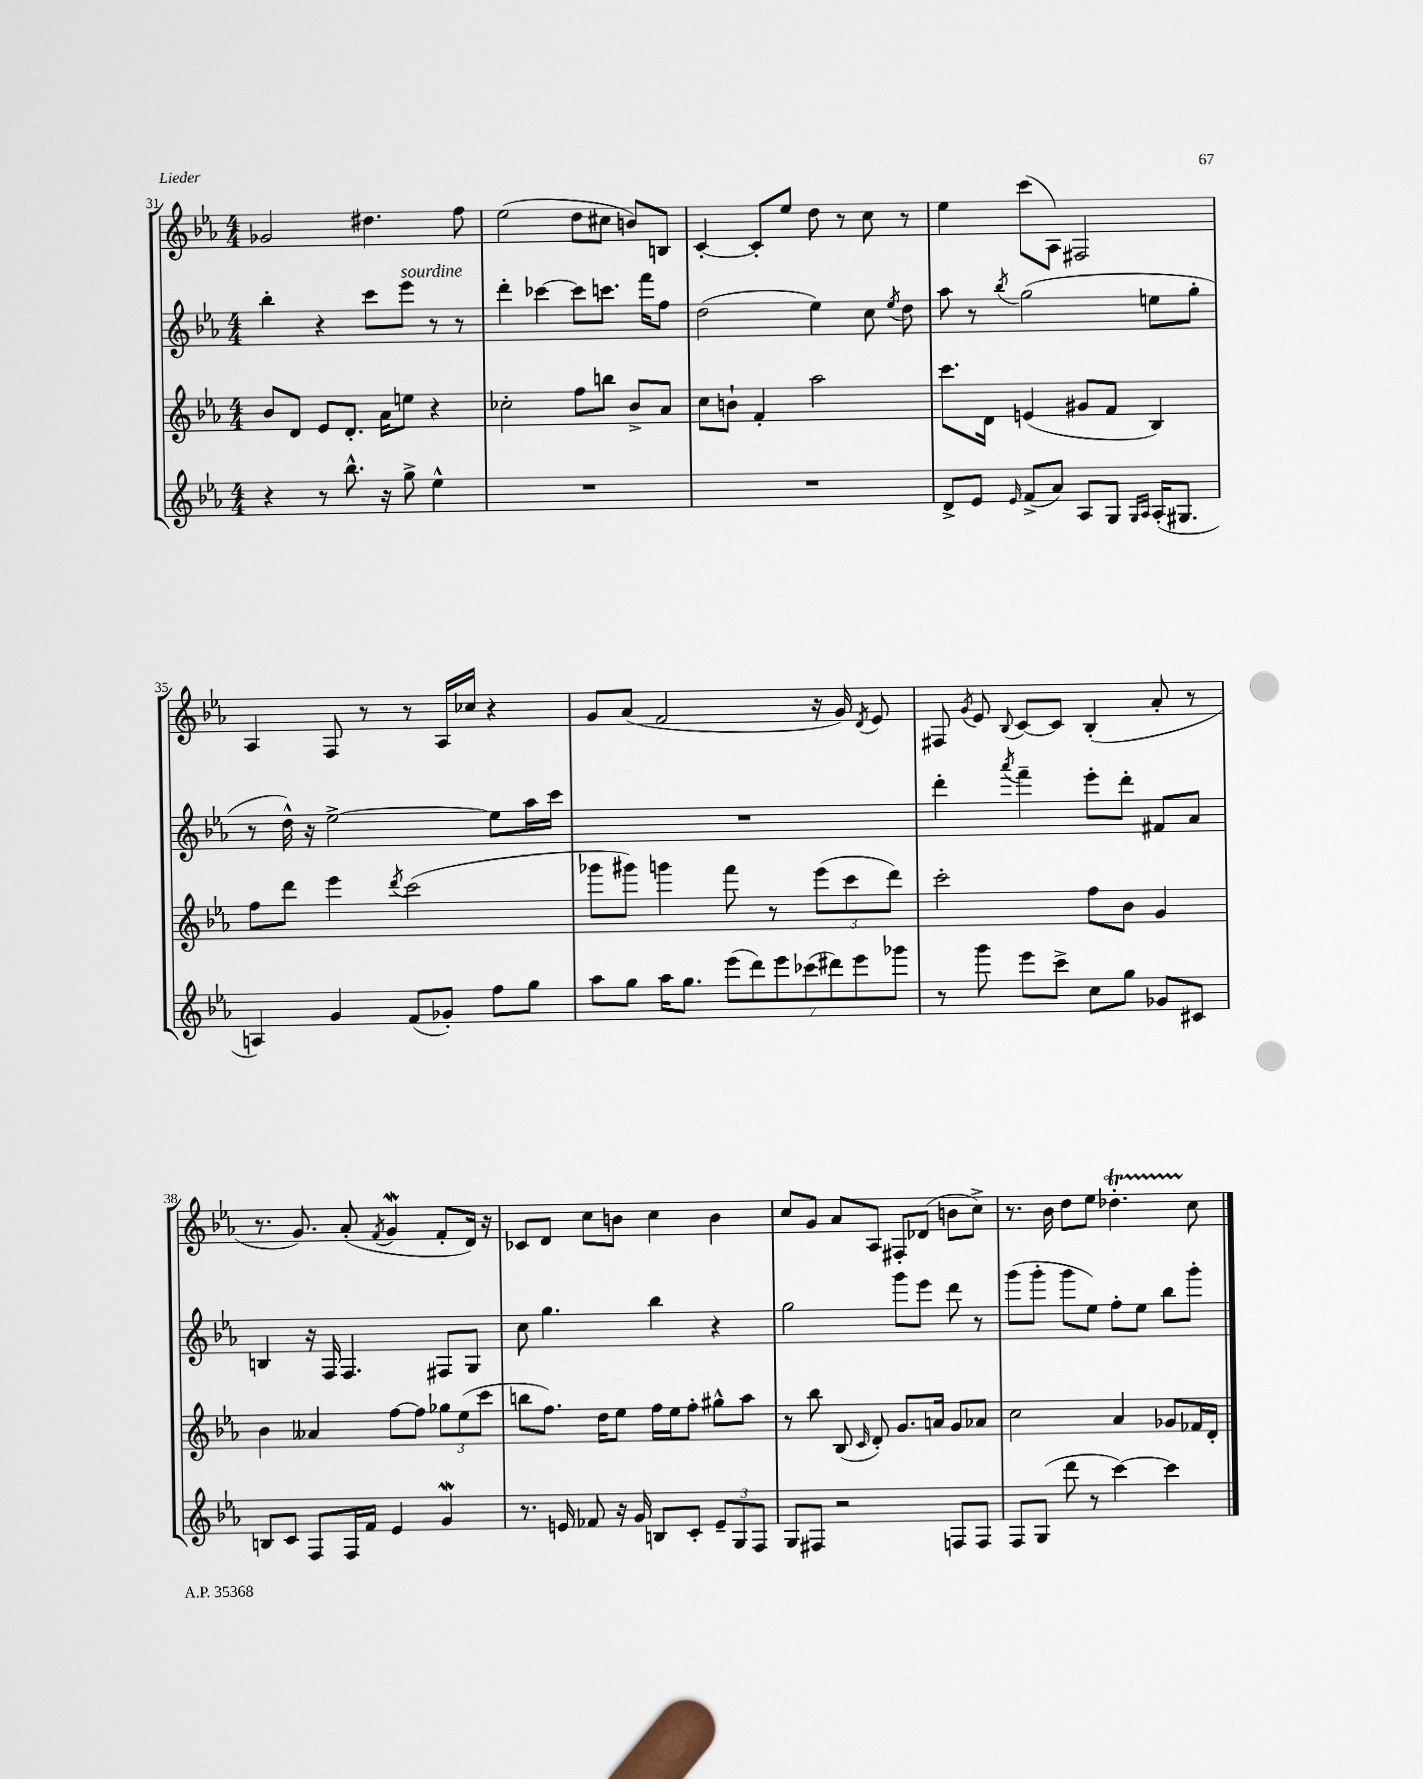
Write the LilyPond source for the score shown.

<<
\new StaffGroup <<
\new Staff = "s0" {
    \clef treble \key ees \major \numericTimeSignature \time 4/4
    \autoBeamOff ges'2 dis''4. f''8 |
    ees''2( d''8[ cis''8] b'8[) b8] |
    c'4~-. c'8[-. ees''8] d''8 r8 c''8 r8 |
    ees''4 c'''8[( aes8]) fis2 |
    aes4 f8 r8 r8 aes16[ ces''16] r4 |
    g'8[ aes'8]( f'2 r16 g'16) \acciaccatura { d'8 } ees'8 |
    fis8 \acciaccatura { g'8 } ees'8 \appoggiatura { bes8 } c'8[~ c'8] bes4-.( aes'8-. r8 |
    r8. g'8.) aes'8-.( \acciaccatura { f'8 } g'4\mordent f'8[-. d'16]) r16 |
    ces'8[ d'8] c''8[ b'8] c''4 b'4 |
    c''8[ g'8] aes'8[ aes8] fis8[-. des'8]( b'8[ c''8]->) |
    r8. bes'16 d''8[ ees''8] des''4.-.\startTrillSpan c''8\stopTrillSpan \bar "|." |
}
\new Staff = "s1" {
    \clef treble \key ees \major \numericTimeSignature \time 4/4
    \autoBeamOff bes''4-. r4 c'''8[ ees'''8]^\markup { \italic "sourdine" } r8 r8 |
    d'''4-. ces'''4~ ces'''8[ c'''8.] f'''16[ f''8] |
    d''2( ees''4) c''8 \acciaccatura { ees''8 } d''8 |
    aes''8 r8 \acciaccatura { bes''8 } g''2( e''8[ g''8]-. |
    r8 d''16-^) r16 ees''2~-> ees''8[ aes''16 c'''16] |
    R1 |
    d'''4-. \acciaccatura { aes'''8 } f'''4-- ees'''8[-. d'''8]-. fis'8[ aes'8] |
    b4 r16 f16 f4. fis8[ g8] |
    c''8 g''4. bes''4 r4 |
    g''2 g'''8[ ees'''8] d'''8 r8 |
    g'''8[( g'''8]-. g'''8[ ees''8]) f''8[-. ees''8] bes''8[ g'''8]-. \bar "|." |
}
\new Staff = "s2" {
    \clef treble \key ees \major \numericTimeSignature \time 4/4
    \autoBeamOff bes'8[ d'8] ees'8[ d'8.]-. aes'16[ e''8] r4 |
    ces''2-. f''8[ b''8] bes'8[-> aes'8] |
    c''8[ b'8]-! f'4-. aes''2 |
    c'''8.[ d'16] e'4( gis'8[ f'8] bes4) |
    f''8[ d'''8] ees'''4 \acciaccatura { d'''8 } c'''2( |
    ges'''8[ gis'''8]) g'''4 f'''8 r8 \tuplet 3/2 { ees'''8[( c'''8 d'''8]) } |
    c'''2-. f''8[ bes'8] g'4 |
    bes'4 aeses'4 f''8[~ f''8] \tuplet 3/2 { ges''8[ ees''8( c'''8] } |
    b''8[ f''8.]) d''16[ ees''8] f''16[ ees''16 f''8]-. gis''8[-^ aes''8] |
    r8 bes''8 bes8( \grace { c'16 } d'8-.) g'8.[ a'16] g'8[ aes'8] |
    c''2 aes'4 ges'8[ fes'16 d'16]-. \bar "|." |
}
\new Staff = "s3" {
    \clef treble \key ees \major \numericTimeSignature \time 4/4
    \autoBeamOff r4 r8 bes''8.-^ r16 g''8-> ees''4-^ |
    R1 |
    R1 |
    d'8[-> ees'8] \grace { ees'16 } f'8[->( aes'8]) aes8[ g8] \grace { g16[ aes16] } aes16[-.( gis8.] |
    a4) g'4 f'8[( ges'8]-.) f''8[ g''8] |
    aes''8[ g''8] aes''16[ g''8.] \tuplet 7/4 { ees'''8[( d'''8) ees'''8 ces'''8( dis'''8) ees'''8 ges'''8] } |
    r8 g'''8 ees'''8[ c'''8]-> c''8[ g''8] ges'8[ cis'8] |
    b8[ c'8] f8[ f16 f'16] ees'4 g'4\mordent |
    r8. e'16 fes'8 r16 g'16 b8[ c'8]-. \tuplet 3/2 { e'8[-- g8 f8] } |
    g8[ fis8] r2 f8[ f8] |
    f8[ g8]( d'''8 r8 c'''4~) c'''4 \bar "|." |
}
>>
>>
\layout { \context { \Score currentBarNumber = #31 } }
